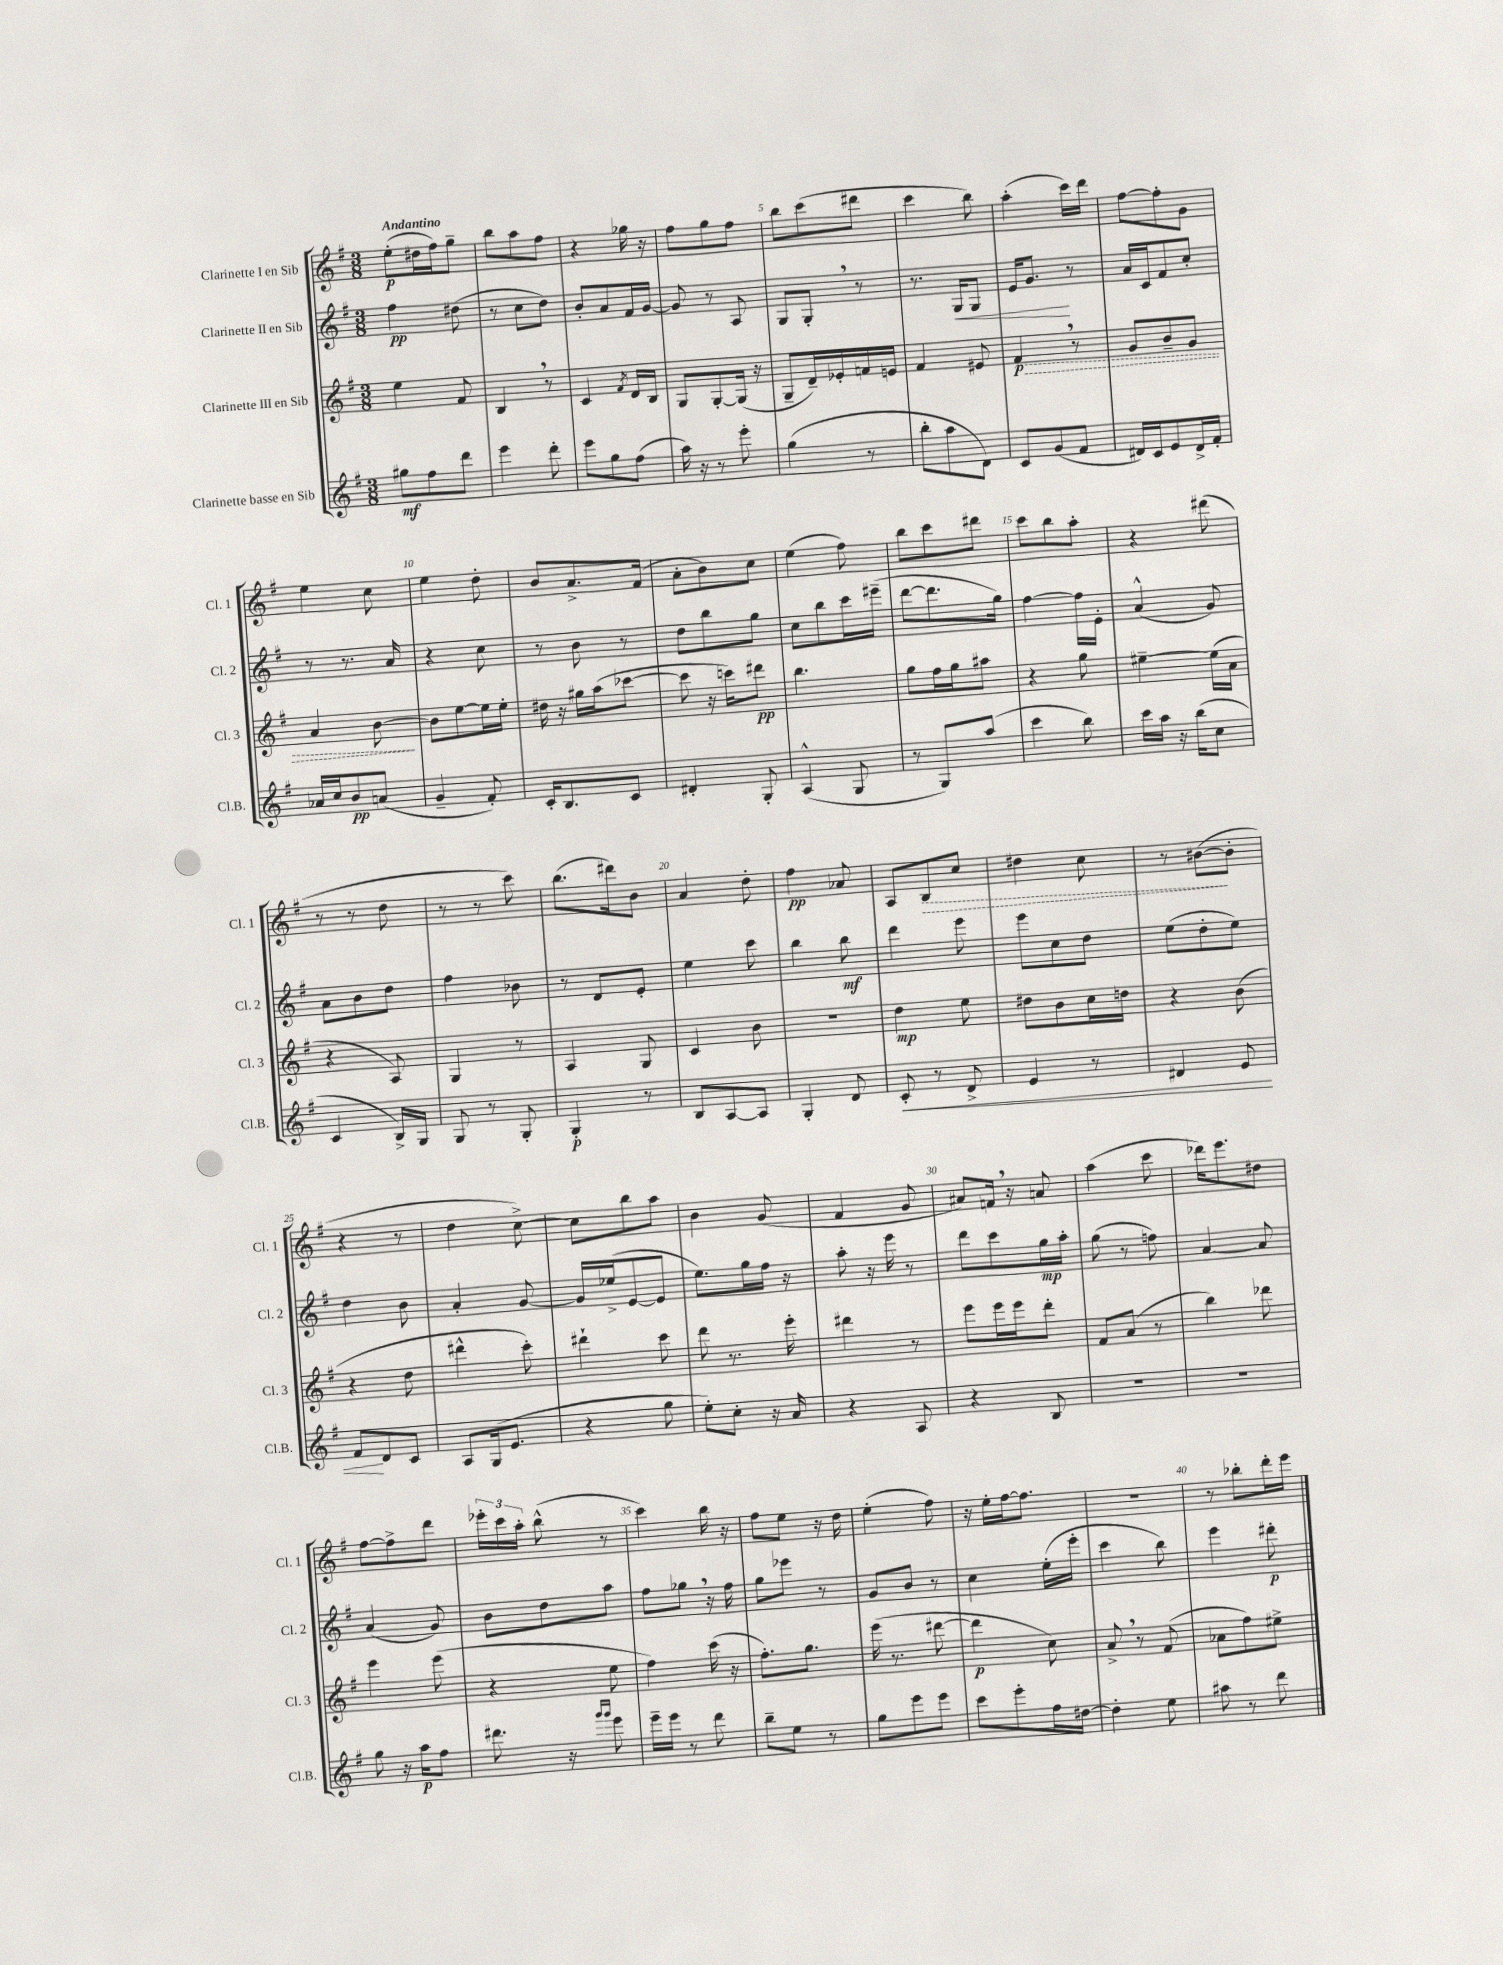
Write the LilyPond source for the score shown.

<<
\new StaffGroup <<
\new Staff = "s0" \with { instrumentName = "Clarinette I en Sib" shortInstrumentName = "Cl. 1" } {
    \clef treble \key g \major \numericTimeSignature \time 3/8 \tempo "Andantino"
    \autoBeamOff e''8[-.\p( dis''16 fis''16) g''8]-- |
    b''8[ a''8 fis''8] |
    r4 ges''16 r16 |
    fis''8[ g''8 fis''8] |
    b''8[ c'''8( dis'''8] |
    c'''4 b''8) |
    a''4-.( c'''16[) d'''16] |
    fis''8[~ fis''8-. g'8] |
    e''4 c''8 |
    e''4 d''8-. |
    b'8[ a'8.-> fis'16]( |
    a'8[-. b'8) c''8] |
    e''4( fis''8) |
    b''8[ c'''8 dis'''8] |
    c'''8[ b''8 a''8]-. |
    r4 dis'''8( |
    r8 r8 d''8 |
    r8 r8 c'''8) |
    b''8.[( dis'''16) b'8] |
    a'4 d''8-. |
    fis''4\pp aes'8 |
    a8[ \once \override Hairpin.style = #'dashed-line b8\> c''8] |
    dis''4 c''8 |
    r8 bis'8[~\!( bis'8]-. |
    r4 r8 |
    d''4 c''8~->) |
    c''8[ b''8 a''8] |
    b'4 g'8( |
    fis'4 g'8 |
    ais'8[) f'16] \breathe r16 a'8 |
    a''4( c'''8 |
    des'''16[) e'''8. dis''8] |
    fis''8[~ fis''8-> d'''8] |
    \tuplet 3/2 { ees'''16[-. c'''16 a''16]-. } b''8-^( r8 |
    c'''4) b''16 r16 |
    fis''8[ e''8] r16 d''16 |
    e''4-.( fis''8) |
    r16 e''16[-. fis''16~ fis''8.] |
    R4. |
    r8 bes''8[-. d'''16-. e'''16] \bar "|." |
}
\new Staff = "s1" \with { instrumentName = "Clarinette II en Sib" shortInstrumentName = "Cl. 2" } {
    \clef treble \key g \major \numericTimeSignature \time 3/8
    \autoBeamOff fis''4\pp dis''8( |
    r8 c''8[ d''8]) |
    b'8[-. a'8 fis'16 g'16]~ |
    g'8 r8 a8 |
    g8[ g8]-. \breathe r8 |
    r8. g16[\< g8] |
    e'16[ g'8.]\! r8 |
    a'16[ c'16 fis'8 c''8]-. |
    r8 r8. a'16 |
    r4 c''8 |
    r8 b'8 r8 |
    d''8[ b''8 g''8] |
    c''8[ b''8 c'''16 eis'''16]--( |
    d'''8[~ d'''8. g''16]) |
    fis''4~ fis''16[ e'16]-. |
    a'4-^( g'8) |
    a'8[ b'8 d''8] |
    fis''4 bes'8 |
    r8 d'8[ e'8]-. |
    e''4 c'''8 |
    b''4 b''8\mf |
    d'''4 e'''8 |
    e'''8[ c''8 d''8] |
    e''8[( d''8-. e''8]) |
    d''4 b'8 |
    a'4-. g'8~ |
    g'16[ ees''16->( e'8~ e'8] |
    e''8.[) g''16 fis''16] r16 |
    a''8-. r16 e'''16 r8 |
    d'''8[ c'''8 g''16\mp a''16]-. |
    g''8( r8 f''8) |
    a'4~ a'8 |
    a'4( g'8) |
    b'8[ d''8 a''8] |
    fis''8[ ges''8] \breathe r16 fis''16 |
    g''8[ ees'''8] r8 |
    g'8[ b'8] r8 |
    c''4 e''16[-.( e'''16]-. |
    c'''4 b''8) |
    e'''4 dis'''8-.\p \bar "|." |
}
\new Staff = "s2" \with { instrumentName = "Clarinette III en Sib" shortInstrumentName = "Cl. 3" } {
    \clef treble \key g \major \numericTimeSignature \time 3/8
    \autoBeamOff e''4 fis'8 |
    b4 \breathe r8 |
    c'4 \acciaccatura { fis'8 } d'16[ b16] |
    g8[ g8~-. g16]( r16 |
    g8[-- d'16--) ees'16-. f'16 e'16] |
    fis'4 eis'8 |
    \once \override Hairpin.style = #'dashed-line fis'4\p\> \breathe r8 |
    g'8[ b'8-- g'8] |
    a'4 b'8~\! |
    b'8[ e''8~ e''16 e''16]-. |
    dis''16 r16 gis''16[ a''16( ces'''8]~ |
    ces'''8 r16 c'''16[) dis'''8]\pp |
    b''4. |
    g''8[ fis''16 g''16 ais''8] |
    r4 g''8 |
    eis''4~-- eis''16[( a'16] |
    r4 a8) |
    g4 r8 |
    a4 g8 |
    c'4 b'8 |
    R4. |
    d''4\mp e''8 |
    dis''8[ b'8 c''16 d''16] |
    r4 b'8( |
    r4 d''8 |
    dis'''4-^ c'''8-.) |
    dis'''4-! c'''8 |
    d'''8 r8. e'''16-. |
    dis'''4 r8 |
    e'''8[ e'''16 e'''16 d'''8]-. |
    fis'8[ a'8]( r8 |
    b''4) des'''8 |
    e'''4 e'''8( |
    r4 e''8 |
    fis''4) c'''16( r16 |
    fis''8.[-.) g''8.] |
    e'''16( r8. dis'''8~ |
    dis'''4\p c''8) |
    a'8-> \breathe r8 fis'8( |
    aes'8[ fis''8) eis''8]-> \bar "|." |
}
\new Staff = "s3" \with { instrumentName = "Clarinette basse en Sib" shortInstrumentName = "Cl.B." } {
    \clef treble \key g \major \numericTimeSignature \time 3/8
    \autoBeamOff gis''8[\mf fis''8 d'''8] |
    e'''4 d'''8-. |
    e'''8[ g''8 fis''8]( |
    a''16) r16 r8 e'''8-. |
    g''4( r8 |
    b''8[-. a''8 d'8]) |
    c'8[ g'8( fis'8] |
    dis'16[) c'16 e'8 dis'16-> fis'16]-. |
    aes'16[ c''16 b'8\pp a'8]( |
    g'4-- fis'8-.) |
    c'16[-. b8. c'8] |
    dis'4-. g8-. |
    a4-^( g8 |
    r8 g8[) a''8]( |
    c'''4 b''8) |
    c'''16[ a''16] r16 b''16[( c''8] |
    c'4 b16[->) g16] |
    g8 r8 g8-. |
    g4-.\p r8 |
    b8[ a8~ a8] |
    g4-. d'8 |
    c'8-.\< r8 d'8-> |
    e'4 r8 |
    dis'4 e'8 |
    fis'8[\! d'8 c'8] |
    a8[ g16( e'8.] |
    r4 g''8 |
    e''8[-.) c''8]-. r16 a'16 |
    r4 a8 |
    r4 b8 |
    R4. |
    R4. |
    g''8 r16 a''16[\p fis''8] |
    dis'''8. r16 \grace { g'''16[ g'''16] } e'''8 |
    e'''16[-- e'''16] r8 d'''8 |
    b''8[-- e''8] r8 |
    g''8[ e'''8 e'''8] |
    c'''8[ e'''8-. fis''16 dis''16]~ |
    dis''4-. e''8 |
    ais''8 r8 d'''8 \bar "|." |
}
>>
>>
\layout { \context { \Score \override BarNumber.break-visibility = ##(#f #t #t) barNumberVisibility = #(every-nth-bar-number-visible 5) } }
